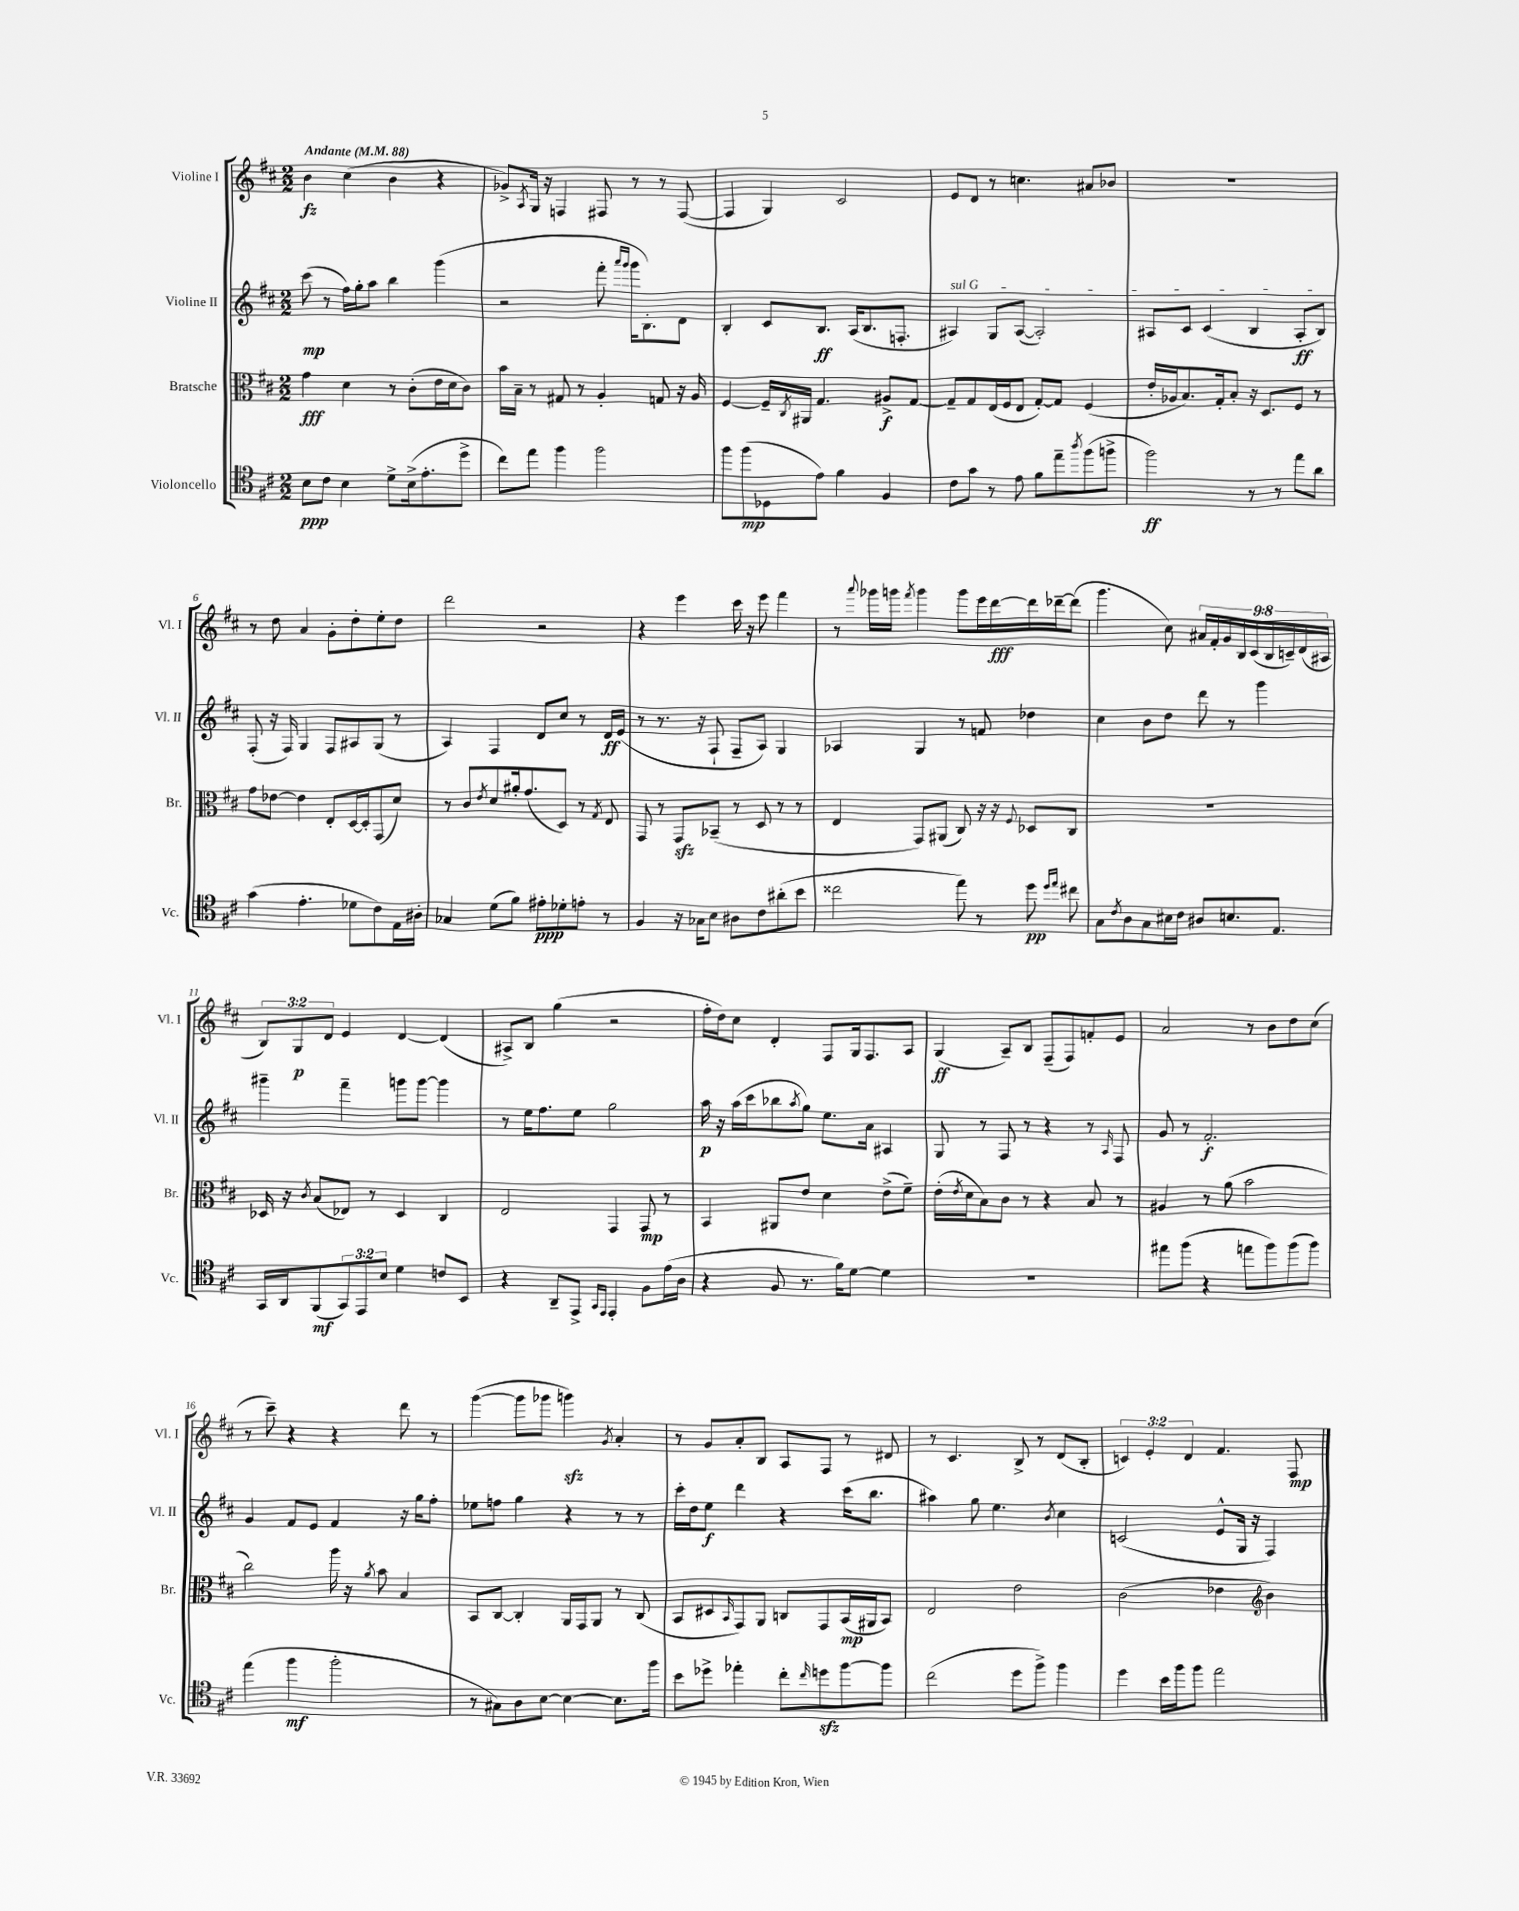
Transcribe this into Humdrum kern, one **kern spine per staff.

**kern	**kern	**kern	**kern
*staff4	*staff3	*staff2	*staff1
*clefC4	*clefC3	*clefG2	*clefG2
*k[f#c#]	*k[f#c#]	*k[f#c#]	*k[f#c#]
*M2/2	*M2/2	*M2/2	*M2/2
*MM88	*MM88	*MM88	*MM88
8B	4g	(8ccc#	4b
8c#	.	8r	.
4B	4d	16ff#)	(4cc#
.	.	16gg'	.
.	.	8aa	.
8d^	8r	4bb	4b
(16B^	(8c#'	.	.
8.e'	.	.	.
.	16e	(4ggg	4r
.	16d	.	.
8dd^	8c#)	.	.
=	=	=	=
8cc#)	16b	2r	8g-^)
.	16B~	.	.
.	.	.	8qA
8ee	8r	.	16G
.	.	.	16r
4ff#	8G#	.	4F
.	8r	.	.
2ff#	4A'	8fff#'	8F#
.	.	16qqaaa	.
.	.	16qqggg	.
.	.	16ggg	8r
.	.	8.B')	.
.	8G	.	8r
.	16r	8d	([8F#
.	16A	.	.
=	=	=	=
8ff#	[4F#	4B'	4F#]
(8ff#	.	.	.
8D-	16F#~]	8c#	4G)
.	8qC#	.	.
.	16AA#	.	.
8e)	4.G	8.B	.
4f#	.	.	2c#
.	.	(16A	.
.	.	8.B	.
4F#	8A#^	.	.
.	.	8.F'	.
.	[8G	.	.
=	=	=	=
8c#	8G~]	4A#)	8e
8g	8G	.	8d
8r	(16E	8G	8r
.	16F#	.	.
8e	8E	([8A#	4.cc
8f#	[8G')	2A#'])	.
8ee~	8G]	.	.
8qaa	.	.	.
(8ff#	(4F#	.	8a#
8ff^	.	.	8b-
=	=	=	=
2ff#)	16e'	8A#	1r
.	16A-	.	.
.	8.B)	8c#	.
.	.	(4c#	.
.	16G'	.	.
.	8B'	.	.
8r	16r	4B	.
.	8.D	.	.
8r	.	.	.
8ee	8F#	8A#'	.
8a	8r	8B)	.
=	=	=	=
(4g	8g	(8F#'	8r
.	[8e-	16r	8dd
.	.	16F#)	.
4.e'	4e-]	4G	4a
.	8E'	8F#	8g'
8d-	[16D	8A#	8dd'
.	16D']	.	.
8c#)	(8GG	(8G	8ee'
16E	8d)	8r	8dd
16A#'	.	.	.
=	=	=	=
4G-	8r	4A)	2ddd
.	8c#	.	.
.	8qe	.	.
(8d	8d	4F#	.
8f#)	16a#'	.	.
.	(8.g	.	.
8e#'	.	8d	2r
8d-'	8D)	8cc#	.
8e'	8r	8r	.
.	8qG	.	.
8r	8E	16d	.
.	.	(16e	.
=	=	=	=
4F#	8GG	8r	4r
.	8r	8.r	.
16r	8GG	.	4eee
16G-	.	16r	.
8B	(8BB-~	8F#`	.
8A#	8r	8F#~	16ccc#
.	.	.	16r
8c#	8D	8A)	8eee
(8a#'	8r	4G	4fff#
8b	8r	.	.
=	=	=	=
2cc##	4E	4A-	8r
.	.	.	8qqaaa
.	.	.	16ggg-
.	.	.	16ggg
.	.	.	8qfff#
.	8GG)	4G	4ggg
.	(8AA#	.	.
8ee)	8C#)	8r	8ggg
8r	16r	8f	16eee
.	16r	.	[16ddd
.	8qqF#	.	.
8dd	8D-	4dd-	16ddd]
.	.	.	[16ddd-~
16qqdd	.	.	.
16qqee	.	.	.
8cc#	8C#	.	(8ddd-]
=	=	=	=
8G	1r	4cc#	4.ggg
8qc#	.	.	.
8A	.	.	.
8G	.	8b	.
16B#	.	8dd	8cc#)
16c#	.	.	.
8A#	.	8ddd	18a#
.	.	.	18f#'
.	.	.	18g
8.B	.	8r	.
.	.	.	18B
.	.	.	(18c#
.	.	4ggg	.
.	.	.	18B
8.E	.	.	.
.	.	.	18c~)
.	.	.	(18d
.	.	.	18A#
=	=	=	=
16GG	16D-	4ggg#~	12B)
16AA	16r	.	.
.	.	.	12G
.	8qc#	.	.
(8FF#	(8B	.	.
.	.	.	12d
12GG)	8E-)	4fff#~	4e
12EE	.	.	.
.	8r	.	.
12B	.	.	.
4d	4D-	8ggg	[4d
.	.	[8ggg	.
8c	4C#	4ggg]	(4d]
8BB	.	.	.
=	=	=	=
4r	2E	8r	8A#^)
.	.	16ee	8B
.	.	8.ff#	.
8AA~	.	.	(4gg
8EE^	.	8ee	.
16qqGG	.	.	.
16qqEE	.	.	.
4EE'	4GG	2gg	2r
8F#	8GG	.	.
(16e	8r	.	.
16A	.	.	.
=	=	=	=
4r	4BB	16aa	16ff#'
.	.	16r	16dd)
.	.	(16aa	8cc#
.	.	16ccc#	.
8F#	8AA#	8bb-	4d'
.	.	8qaa	.
8.r	8e	8gg)	.
.	4d	8.ee	8F#
16f#)	.	.	.
[8d	.	.	16G
.	.	16a	8.F#
4d]	(8e^	4A#	.
.	8f#~)	.	8A
=	=	=	=
1r	(16e'	8G	(4G
.	8qe	.	.
.	16d	.	.
.	8B)	8r	.
.	8c#	8F#	8A~)
.	8r	8r	8B
.	4r	4r	(8F#~
.	.	.	8F#)
.	8B	8r	8f'
.	.	16qqA	.
.	8r	8F#	8e
=	=	=	=
8ee#	4A#	8g	2a
(8ff#	.	8r	.
4r	8r	2.f#'	.
.	(8a	.	.
8ee	2b	.	8r
8ff#)	.	.	8b
(8ff#	.	.	8dd
8ff#)	.	.	(8cc#
=	=	=	=
(4ee	2cc#)	4g	8r
.	.	.	8ccc#~)
4ff#	.	8f#	4r
.	.	8e	.
2ff#'	16aa	4f#	4r
.	16r	.	.
.	8qa	.	.
.	8b	.	.
.	4B	16r	8ddd
.	.	16gg	.
.	.	8ff#'	8r
=	=	=	=
8r	8BB	8ee-	([4ggg
8G#)	[8C#	8ff	.
8A	4C#']	4gg	8ggg]
[8B	.	.	8ggg-
4B_	16AA	4r	4ggg)
.	16GG	.	.
.	8AA	.	.
.	.	.	8qg
8.B]	8r	8r	4a'
.	(8C#	8r	.
16ff#	.	.	.
=	=	=	=
8b	8BB	16ccc#'	8r
.	.	16dd	.
8dd-^	8D#	8ee	8g
.	16qqBB	.	.
4ee-'	8GG)	4ddd	8a'
.	8AA	.	8B
8cc#'	8C	4r	8A
16qqcc#	.	.	.
8dd	8GG	.	8F#
[8ff#	(16BB	(16ccc#	8r
.	16AA#	8.bb	.
8ff#]	8BB)	.	8d#
=	=	=	=
(2cc#	2E	4aa#)	8r
.	.	.	4.c#
.	.	8gg	.
.	.	4.ee	.
8dd	2e	.	8B^
8ff#^)	.	.	8r
.	.	8qb	.
4ff#	.	4cc#	(8d
.	.	.	8B'
=	=	=	=
4dd	(2c#	(2c	6c)
.	.	.	6e'
16b	.	.	.
16ff#	.	.	.
.	.	.	6d
8ff#	.	.	.
2ee	4e-	8e^^	4.f#
.	.	16G	.
.	.	16r	.
*	*clefG2	*	*
.	4b)	4F#)	.
.	.	.	8F#
==	==	==	==
*-	*-	*-	*-
